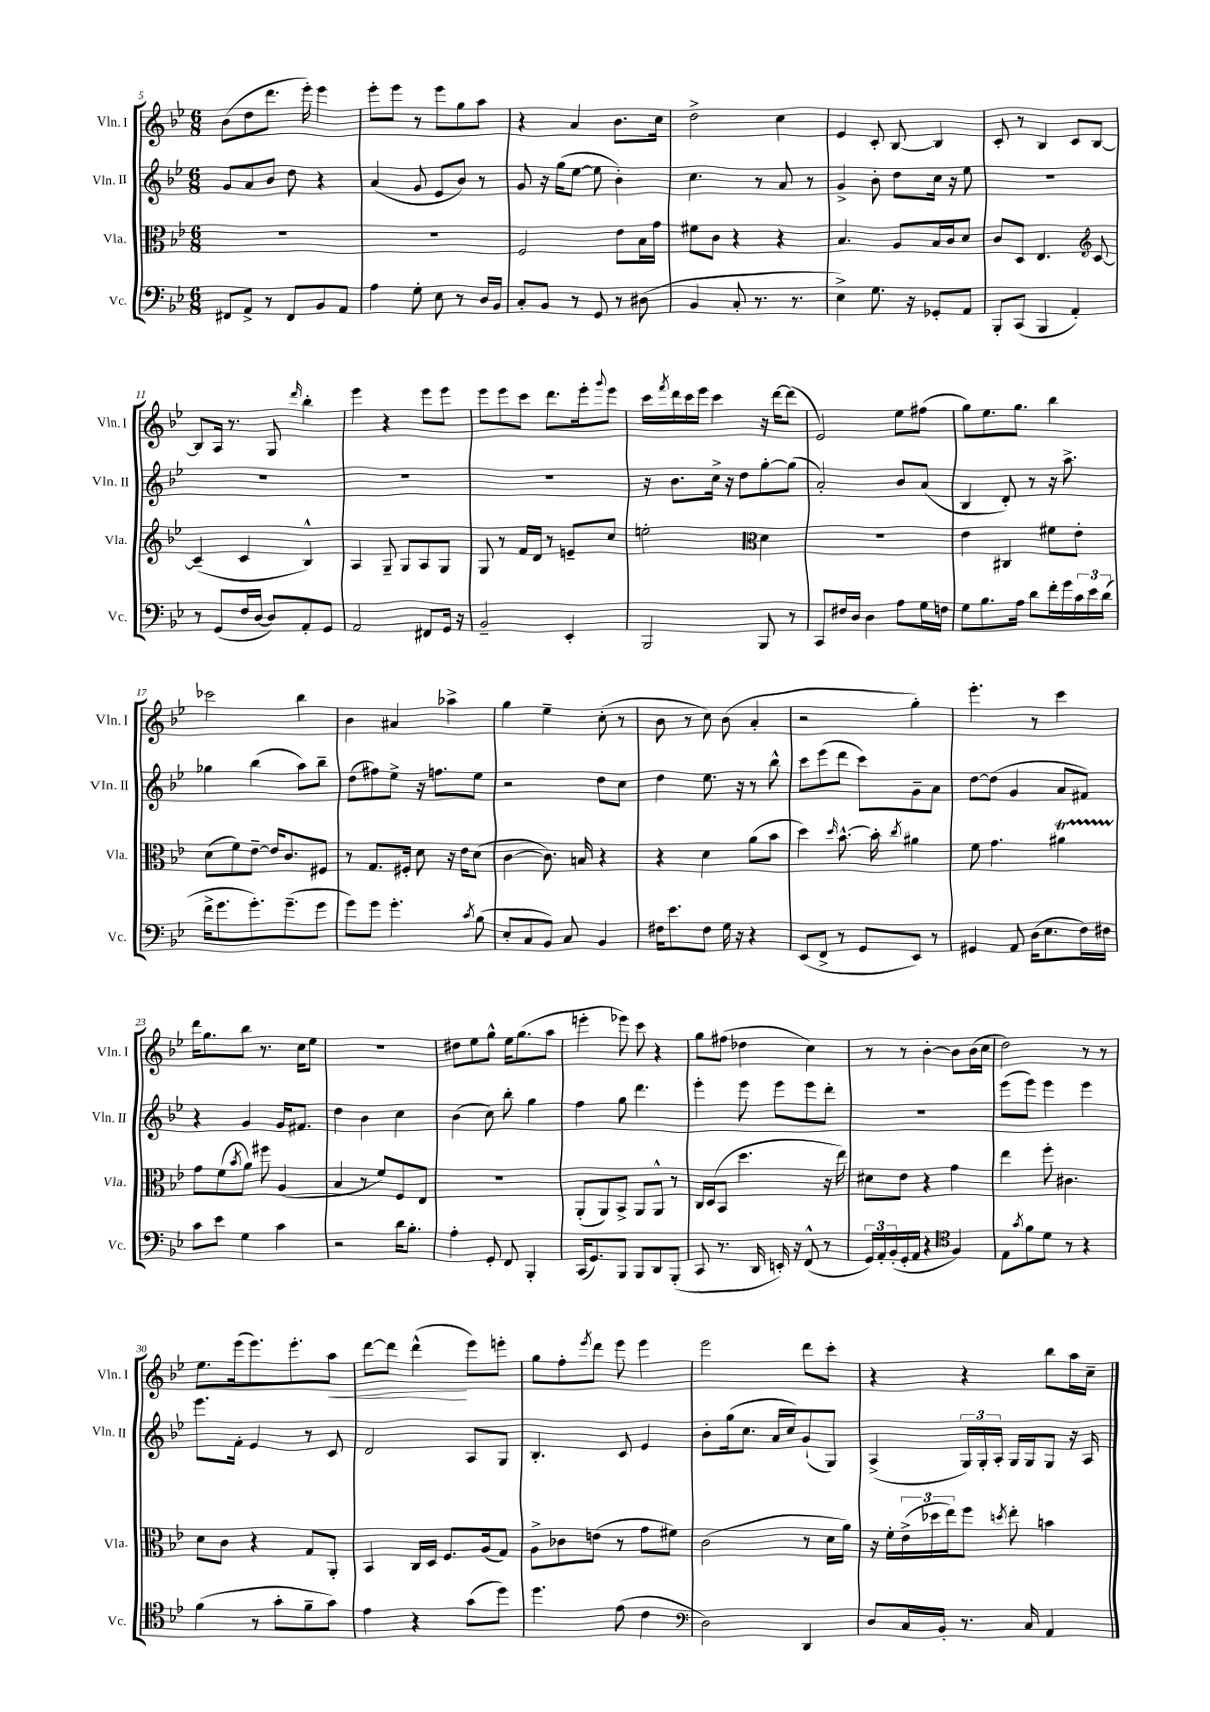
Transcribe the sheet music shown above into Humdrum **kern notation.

**kern	**kern	**kern	**kern
*staff4	*staff3	*staff2	*staff1
*clefF4	*clefC3	*clefG2	*clefG2
*k[b-e-]	*k[b-e-]	*k[b-e-]	*k[b-e-]
*M6/8	*M6/8	*M6/8	*M6/8
8FF#/L	2.r	8g/L	(8b-\L
8AA^/J	.	8a/	8dd\
8r	.	8b-/J	8.ddd\J
8FF#/L	.	8dd\	.
.	.	.	16eee-'\)
8BB-/	.	4r	4eee-\
8AA/J	.	.	.
=	=	=	=
4A\	2.r	(4a/	8eee-'\L
.	.	.	8eee-\J
8G'\	.	8g/	8r
8E-\	.	8e-/L	8eee-\L
8r	.	8b-/J)	8gg\
16D/LL	.	8r	8aa\J
16BB-/JJ	.	.	.
=	=	=	=
8C'/L	2F/	8g/	4r
8BB-/J	.	16r	.
.	.	(16gg\LK	.
8r	.	[8ee-\J	4a/
8GG/	.	8ee-\]	.
8r	8e-\L	4b-'\)	8.b-\L
(8D#\	16B-\L	.	.
.	16g\JJ	.	16cc\Jk
=	=	=	=
4BB-/	8f#\L	4.cc\	2dd^\
.	8c\J	.	.
8C'/	4r	.	.
8.r	.	8r	.
.	4r	8a/	4cc\
8.r	.	.	.
.	.	8r	.
=	=	=	=
4E-^\)	4.B-/	4g^/	4e-/
8.G\	.	8b-'\	8c'/
.	8A/L	8dd\L	[8B-/
16r	.	.	.
8GG-'/L	16B-/L	16cc\Jk	4B-/]
.	16c/J	16r	.
8AA/J	8d/J	8ee-\	.
=	=	=	=
8BBB-'/L	8c/L	2.r	8c'/
(8CC/J	8D/J	.	8r
4BBB-/	4.E-/	.	4B-/
4AA'/)	.	.	8c/L
*	*clefG2	*	*
.	[8c/	.	[8B-/J
=	=	=	=
8r	(4c~/]	2.r	8B-/]L
(8GG/L	.	.	16A/Jk
.	.	.	8.r
16F/L	4c/	.	.
[16D/JJ	.	.	.
8D/]L)	.	.	8G/
.	.	.	16qqddd/
8AA'/	4B-^^/)	.	4bb-'\
8GG/J	.	.	.
=	=	=	=
2AA/	4A/	2.r	4eee-\
.	8G~/	.	4r
.	8G/L	.	.
8FF#/L	8A/	.	8eee-\L
16GG/Jk	8G/J	.	8eee-\J
16r	.	.	.
=	=	=	=
2BB-~/	8G/	2.r	8eee-\L
.	8r	.	8eee-\
.	16f/LL	.	8ccc\J
.	16d/JJ	.	.
.	8r	.	8.ddd\L
4EE-'/	8e~/L	.	.
.	.	.	16eee-'\k
.	.	.	8qqggg/
.	8cc/J	.	8eee-\J
=	=	=	=
2BBB-/	2ee'\	16r	16ccc\LL
.	.	.	8qfff/
.	.	8.b-\L	16ddd\
.	.	.	16ccc\
.	.	.	16eee-\JJ
.	.	16cc^\Jk	4ccc\
.	.	16r	.
.	.	8dd\L	.
*	*clefC3	*	*
8BBB-/	4d\	[8gg'\	16r
.	.	.	[16ddd\LK
8r	.	(8gg\]J	(8ddd\]J
=	=	=	=
8CC/L	2.r	2a'/)	2e-/)
16F#/L	.	.	.
16D/JJ	.	.	.
4D\	.	.	.
8A\L	.	8b-/L	8ee-\L
16G\L	.	(8a/J	(8ff#\J
16F\JJ	.	.	.
=	=	=	=
8G\L	4e-\	4B-/	8gg\L)
8.B-\	.	.	8.ee-\
.	4C#/	8d'/)	.
16A\Jk	.	.	8.gg\J
8d\L	.	8r	.
16f'\L	8f#\L	16r	4bb-\
16g\	.	8.aa^\	.
24c\	8e-'\J	.	.
24e-\	.	.	.
(24d\JJ	.	.	.
=	=	=	=
16f^\LK	(8d\L	4gg-\	2ccc-\
8.g\	.	.	.
.	8f\)	.	.
8.g'\)	[8e-~\J	(4bb-\	.
.	16e-/]LK	.	.
(8.g~\	8.c/	.	.
.	.	8aa\L)	4bb-\
8g\J	8F#/J	8bb-~\J	.
=	=	=	=
8g\L)	8r	(8dd\L	4b-\
8g\J	8.G/L	8ff#\)	.
4.g'\	.	8ee-^\J	4a#/
.	16F#'/Jk	.	.
.	8d\	16r	.
.	.	8.ff\L	.
.	16r	.	4aa-^\
.	16e-\LK	.	.
8qc/	.	.	.
(8B-\	(8d\J	8ee-\J	.
=	=	=	=
8E-'/L	[4c\	2r	4gg\
8C/	.	.	.
8BB-/J)	8.c\])	.	4ee-~\
8C/	.	.	.
.	16B/	.	.
4BB-/	4r	8dd\L	(8cc'\
.	.	8cc\J	8r
=	=	=	=
16F#\LK	4r	4dd\	8b-\
8.e-\	.	.	.
.	.	.	8r
8F#\J	4d\	8.ee-\	8cc\)
16G\	.	.	(8b-\
16r	.	16r	.
4r	(8a\L	8r	4a'/
.	8b-\J	8bb-^^\	.
=	=	=	=
(8EE-/L	4dd\)	8ccc\L	2r
8FF^/J	.	(8eee-\	.
.	16qqdd/	.	.
8r	[8.b-^^\	8ddd\J	.
8GG/L	.	8ccc\L)	.
.	16b-'\]	.	.
.	8qcc/	.	.
8EE-/J)	4a#\	8g~\	4gg'\)
8r	.	8a\J	.
=	=	=	=
4GG#/	8f\	[8dd\L	4.eee-'\
.	4.g\	(8dd\]J	.
8AA/	.	4g/	.
(16D\LK	.	.	8r
8.E-\	.	.	.
.	4a#\	8a/L	4ccc\
16F\L)	.	8f#/J)	.
16F#\JJ	.	.	.
=	=	=	=
8c\L	8g\L	4r	16ddd\LK
.	.	.	8.gg\
8e-\J	(8f\	.	.
.	8qb-/	.	.
4G\	8a\J)	4g/	8bb-\J
.	8ff#\	.	8.r
4c\	(4A/	16g/LK	.
.	.	8.f#/J	16cc\LK
.	.	.	8ee-\J
=	=	=	=
2r	4B-/	4dd\	2.r
.	8r	4b-\	.
.	8f/L)	.	.
16d\LK	8F/	4cc\	.
8.B-'\J	.	.	.
.	8E-/J	.	.
=	=	=	=
4A'\	2.r	(4b-\	8dd#\L
.	.	.	8ee-\
8GG'/	.	8cc\)	8gg^^\J
8FF/	.	8bb-'\	16ee-\LK
.	.	.	(8.gg\
4BBB-'/	.	4gg\	.
.	.	.	8aa\J
=	=	=	=
(16CC/LK	(8AA'/L	4ff\	4eee'\
8.GG/)	.	.	.
.	8AA/)	.	.
8BBB-/J	8BB-^/J	8gg\	8eee-\)
8BBB-/L	8AA/L	4.ddd\	8ccc\
8DD/	8AA^^/J	.	4r
(8BBB-'/J	8r	.	.
=	=	=	=
8CC/	16C/LL	4eee-'\	8gg\L
.	(16D/J	.	.
8.r	8BB-/J	.	(8ff#\J
.	4.dd\	8eee-\	4dd-\
16DD/	.	.	.
16EE'/)	.	8eee-\L	.
16r	.	.	.
(8FF^^/	.	8eee-\	4cc\)
8r	16r	8ddd'\J	.
.	16ee-\)	.	.
=	=	=	=
24GG/LL)	8d#\L	2.r	8r
24AA'/	.	.	.
(24BB-'/	.	.	.
16GG'/	8e-\J	.	8r
16AA/JJ	.	.	.
4r	4r	.	[4b-'\
*clefC4	*	*	*
4F/)	4g\	.	8b-\]L
.	.	.	(16b-\L
.	.	.	16cc\JJ
=	=	=	=
8E-\L	4ee-\	(8eee-\L	2dd\)
8qg/	.	.	.
8f\	.	8eee-\J)	.
8d\J	8ff'\	4eee-\	.
8r	4.c#\	.	.
4r	.	4eee-\	8r
.	.	.	8r
=	=	=	=
(4f\	8d\L	8.eee-\L	8.ee-\L
.	8c\J	.	.
.	.	16f'\Jk	(16eee-\k
8r	4r	4e-/	8.eee-\)
8g'\L	.	.	.
.	.	.	8.eee-'\
8f~\	8G/L	8r	.
8g\J)	8AA'/J	8c/	8aa\J
=	=	=	=
4e-\	4BB-/	2d/	[8ddd\L
.	.	.	8ddd\]J
4r	16C/LL	.	(4ddd^^\
.	16D/JJ	.	.
.	8.F/L	.	.
(8g\L	.	8A/L	8eee-\L)
.	(16A/k	.	.
8dd\J)	8G/J)	8G/J	8eee'\J
=	=	=	=
4.dd\	8A^\L	4.B-'/	8gg\L
.	8c-\	.	8ff'\
.	.	.	8qeee-/
.	(8e\J	.	8ddd\J
(8e-\	8r	8c/	8eee-\
4c\	8g\L	4e-/	4eee-\
.	8f#\J)	.	.
=	=	=	=
*clefF4	*	*	*
2D\)	(2c\	8b-'\L	2eee-\
.	.	(16gg\k	.
.	.	8.cc\J	.
.	.	16a/LL	.
.	.	16cc/J)	.
4DD/	8r	(8g`/	8ddd\L
.	16d\LL	8G/J)	8ccc'\J
.	16a\JJ)	.	.
=	=	=	=
8D/L	16r	(4A^/	4r
.	16f'\LL	.	.
16C/L	(24e-^\	.	.
.	24dd-\	.	.
16BB-'/JJ	.	.	.
.	24ee-\J)	.	.
8.r	8ff\J	24G/LL)	4r
.	.	24G'/	.
.	.	24A'/JJ	.
.	8qdd/	.	.
.	8ee-'\	16G/LL	.
16C/	.	16G/J	.
4AA/	4b\	8G/J	8bb-\L
.	.	16r	16aa\L
.	.	16A/	16cc~\JJ
==	==	==	==
*-	*-	*-	*-
